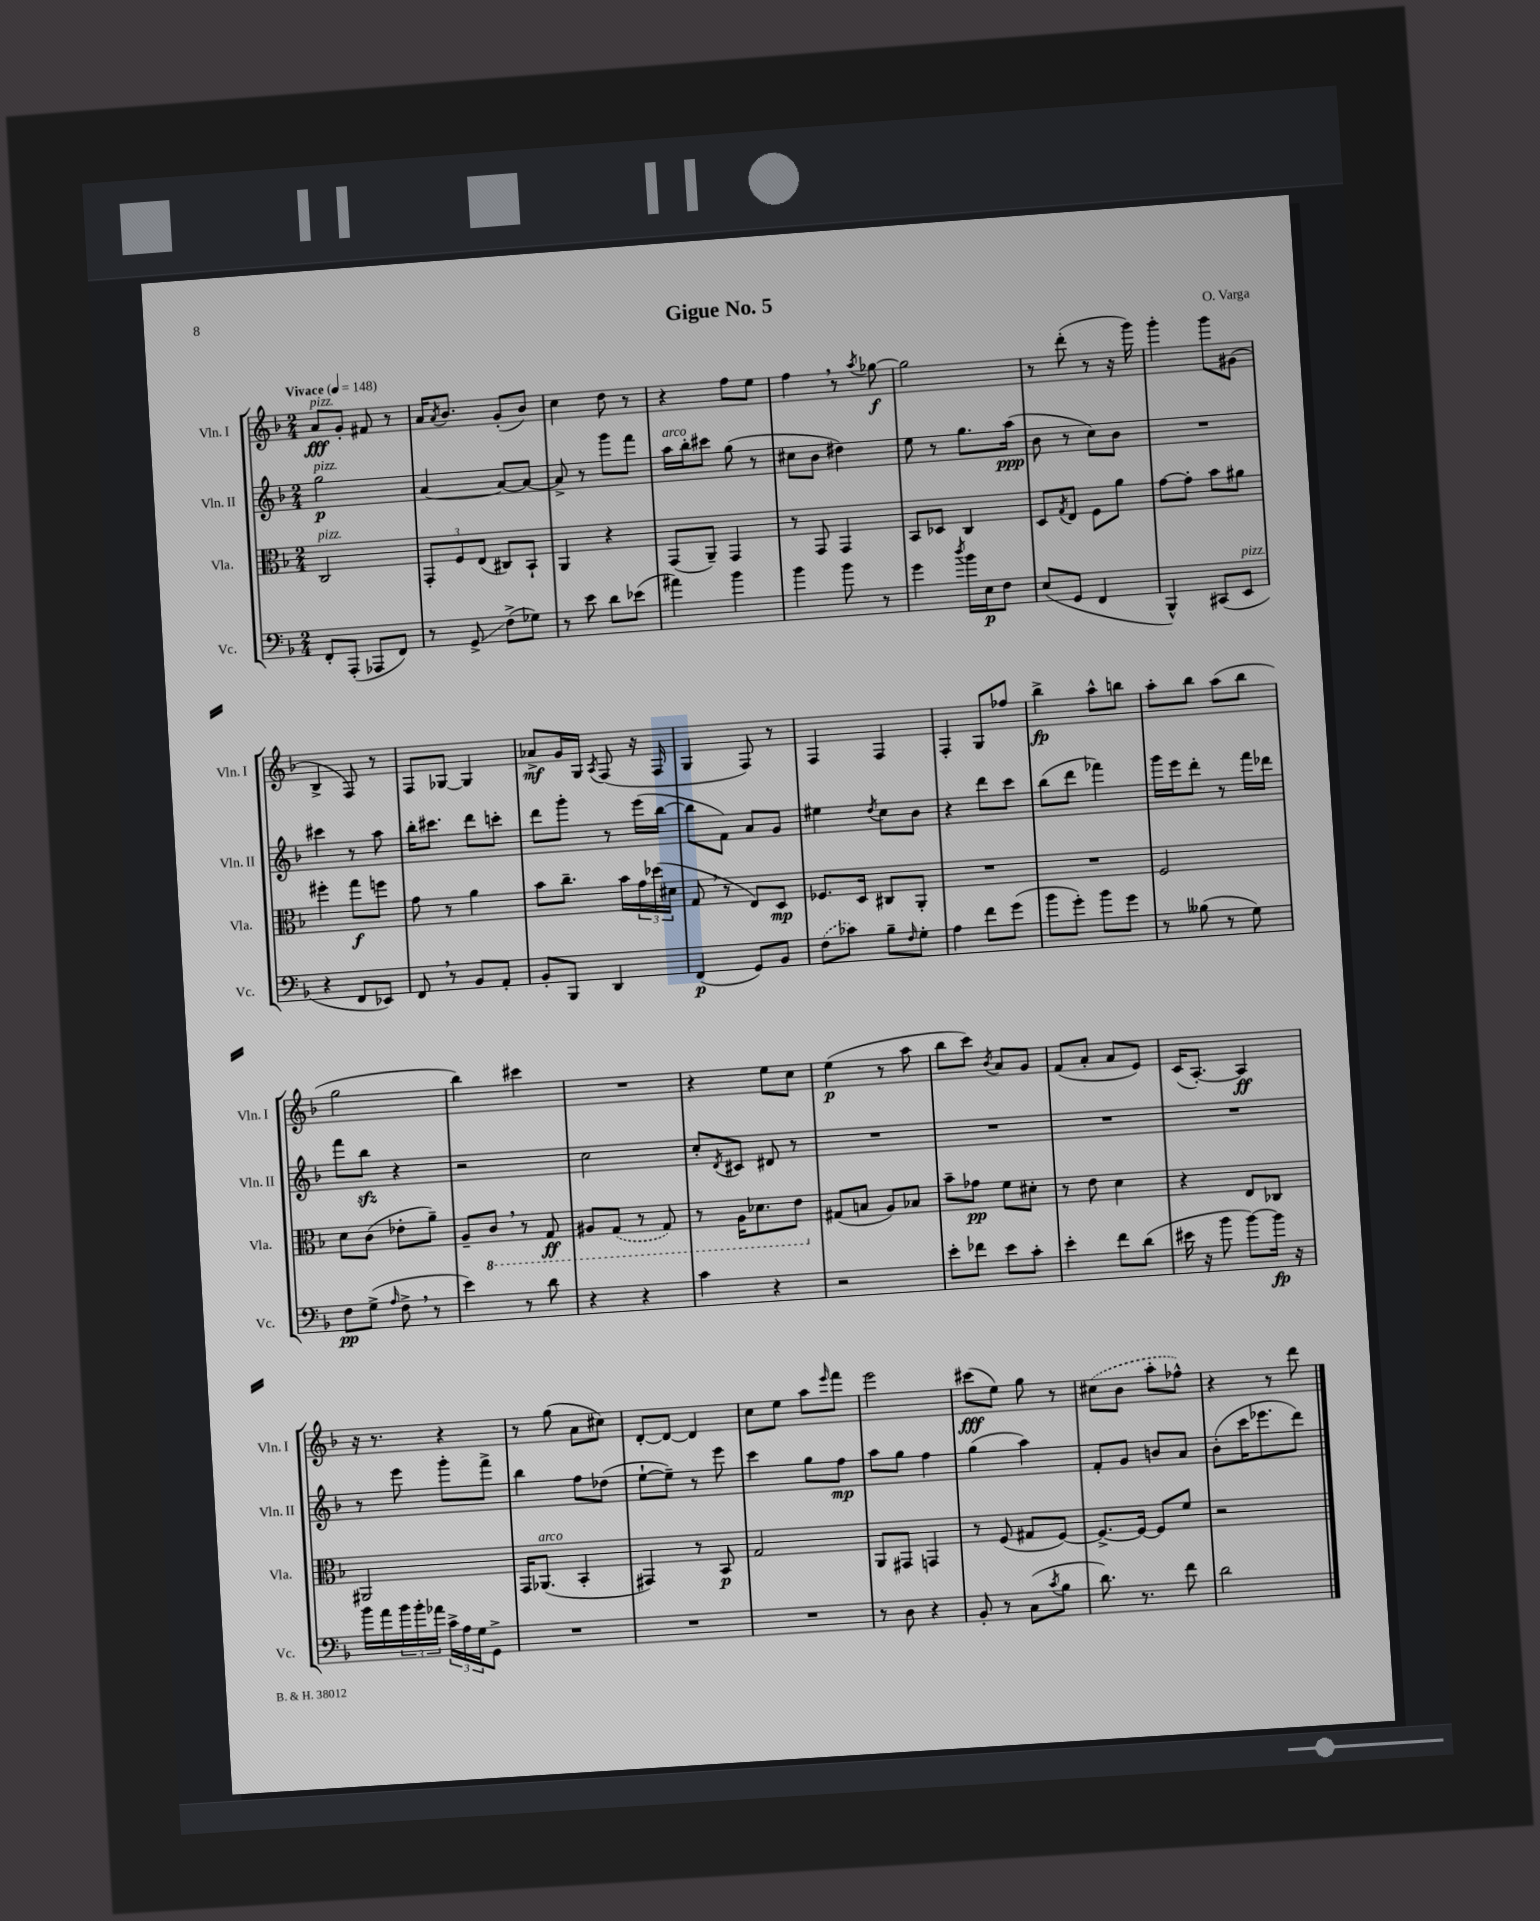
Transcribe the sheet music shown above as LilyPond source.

\header { title = "Gigue No. 5" composer = "O. Varga" }
<<
\new StaffGroup <<
\new Staff = "s0" \with { instrumentName = "Vln. I" shortInstrumentName = "Vln. I" } {
    \clef treble \key f \major \numericTimeSignature \time 2/4 \tempo "Vivace" 4 = 148
    a'8\fff^\markup { \italic "pizz." } g'8-. fis'8 r8 |
    a'16 \acciaccatura { a'8 } bes'8. g'8-.( bes'8) |
    c''4 d''8 r8 |
    r4 f''8 e''8 |
    f''4 \breathe r8 \acciaccatura { a''8 } ges''8~\f |
    ges''2 |
    r8 d'''8-.( r8 r16 g'''16) |
    g'''4-. g'''8 gis'8( |
    bes4-> f8) r8 |
    f8 ges8~ ges4 |
    aes'8->\mf g'16 g16 \acciaccatura { a8 } f8( r16 f16 |
    g4 f8) r8 |
    f4 f4 |
    f4-. g8 fes''8 |
    bes''4->\fp a''8-^ b''8 |
    a''8-. bes''8 a''8( bes''8 |
    g''2 |
    bes''4) cis'''4 |
    R2 |
    r4 e''8 c''8 |
    e''4\p( r8 a''8 |
    bes''8 c'''8) \acciaccatura { bes'8 } a'8 g'8 |
    f'8( a'8-. a'8 e'8) |
    c'16( a8.~-.) a4\ff |
    r16 r8. r4 |
    r8 g''8( a'8 cis''8) |
    d'8~-. d'8~ d'4 |
    c''8 e''8 a''8 \grace { e'''16 } f'''8 |
    e'''2 |
    cis'''8\fff( e''8) g''8 r8 |
    \once \slurDashed cis''8( bes'8 a''8-. fes''8-^) |
    r4 r8 d'''8 \bar "|." |
}
\new Staff = "s1" \with { instrumentName = "Vln. II" shortInstrumentName = "Vln. II" } {
    \clef treble \key f \major \numericTimeSignature \time 2/4
    g''2\p^\markup { \italic "pizz." } |
    a'4~ a'8~ a'8~ |
    a'8-> r8 g'''8 f'''8 |
    a''16^\markup { \italic "arco" } bes''16-. cis'''8 g''8( r8 |
    cis''8 bes'8 dis''4) |
    e''8 r8 g''8. a''16\ppp( |
    bes'8 r8 c''8) bes'8 |
    R2 |
    cis'''4 r8 a''8 |
    bes''16-. cis'''8. d'''8 c'''8-. |
    d'''8 g'''8-. r8 e'''16( bes''16~ |
    bes''8 f'8) a'8 g'8 |
    eis''4 \acciaccatura { d''8 } c''8 bes'8 |
    r4 d'''8 c'''8 |
    bes''8( d'''8 fes'''4) |
    g'''16 e'''16 d'''8-. r8 f'''16 des'''16 |
    f'''8 bes''8\sfz r4 |
    r2 |
    c''2 |
    c''8-. \acciaccatura { d'8 } cis'8 dis'8 r8 |
    R2 |
    R2 |
    R2 |
    R2 |
    r8 e'''8 g'''8-. f'''8-> |
    bes''4 f''8 des''8( |
    e''8~-! e''8--) r8 e'''8 |
    c'''4 g''8 f''8\mp |
    a''8 g''8 f''4 |
    g''4( a''4) |
    f'8-. g'8 b'8 a'8 |
    bes'8-.( c'''16 ees'''8. d'''8) \bar "|." |
}
\new Staff = "s2" \with { instrumentName = "Vla." shortInstrumentName = "Vla." } {
    \clef alto \key f \major \numericTimeSignature \time 2/4
    c2^\markup { \italic "pizz." } |
    \tuplet 3/2 { g,8-. f8 e8( } cis8) bes,8-! |
    a,4 r4 |
    g,8( a,8--) g,4 |
    r8 g,8 g,4 |
    bes,8 des8 c4 |
    d8 \acciaccatura { g8 } e8 f8 a'8 |
    g'8~ g'8-. bes'8 ais'8 |
    fis''4-. g''8\f f''8 |
    g'8 r8 a'4 |
    bes'8 c''8.-- bes'16 \tuplet 3/2 { g'16 des''16( dis'16 } |
    g8 \breathe r8 e8) d8\mp |
    fes8. d16 cis8 a,8-. |
    R2 |
    R2 |
    f2 |
    d'8 c'8( ees'8-. a'8--) |
    a8-- \ottava #-1 c8 \breathe r8 g,8\ff |
    ais,8 \once \slurDashed g,8( r8 g,8) |
    r8 a,16 des8. e8 \ottava #0 |
    gis8( b8 a8) bes8 |
    bes'8-- ges'8\pp f'8 dis'8-. |
    r8 e'8 d'4 |
    r4 e8 ces8 |
    ais,2 |
    g,16 aes,8.^\markup { \italic "arco" }( bes,4-. |
    gis,4) r8 bes,8\p |
    g2 |
    a,8 gis,8 g,4 |
    r8 f8( gis8 f8~) |
    f8.~-> f16~ f8 f'8 |
    r2 \bar "|." |
}
\new Staff = "s3" \with { instrumentName = "Vc." shortInstrumentName = "Vc." } {
    \clef bass \key f \major \numericTimeSignature \time 2/4
    f,8-. a,,8-.( aes,,8 f,8) |
    r8 g,8->\glissando f8->( ges8) |
    r8 e'8 d'8 ees'8( |
    ais'4) bes'4 |
    bes'4 bes'8 r8 |
    g'4 \acciaccatura { d''8 } bes'16 e16\p f8 |
    e8( g,8 f,4 |
    bes,,4-^) cis,8( e,8^\markup { \italic "pizz." } |
    r4 f,8 ees,8) |
    f,8 \breathe r8 bes,8 a,8-. |
    bes,8-. bes,,8 d,4 |
    f,4\p( g,8) bes,8 |
    \once \slurDashed f8( ces'8) bes8-- \grace { f16 } g8-. |
    a4 f'8 g'8( |
    bes'8 g'8-.) bes'8 g'8 |
    r8 beses8( r8 g8) |
    f8\pp g8->( \grace { a16 } f8-> \breathe r8 |
    e'4) r8 d'8 |
    r4 r4 |
    c'4 r4 |
    r2 |
    e'8-. fes'8 e'8 c'8-. |
    e'4-. f'8 d'8( |
    eis'16 r16 bes'8 bes'8~) bes'16\fp r16 |
    bes'16 a'16 \tuplet 3/2 { bes'16 bes'16-. aes'16 } \tuplet 3/2 { c'16-> a16 g16 } g,8-> |
    R2 |
    R2 |
    R2 |
    r8 d8 r4 |
    bes,8-. r8 c8( \acciaccatura { c'8 } bes8 |
    d'8.) r8. f'8 |
    d'2 \bar "|." |
}
>>
>>
\layout { \context { \Score \remove "Bar_number_engraver" } }
